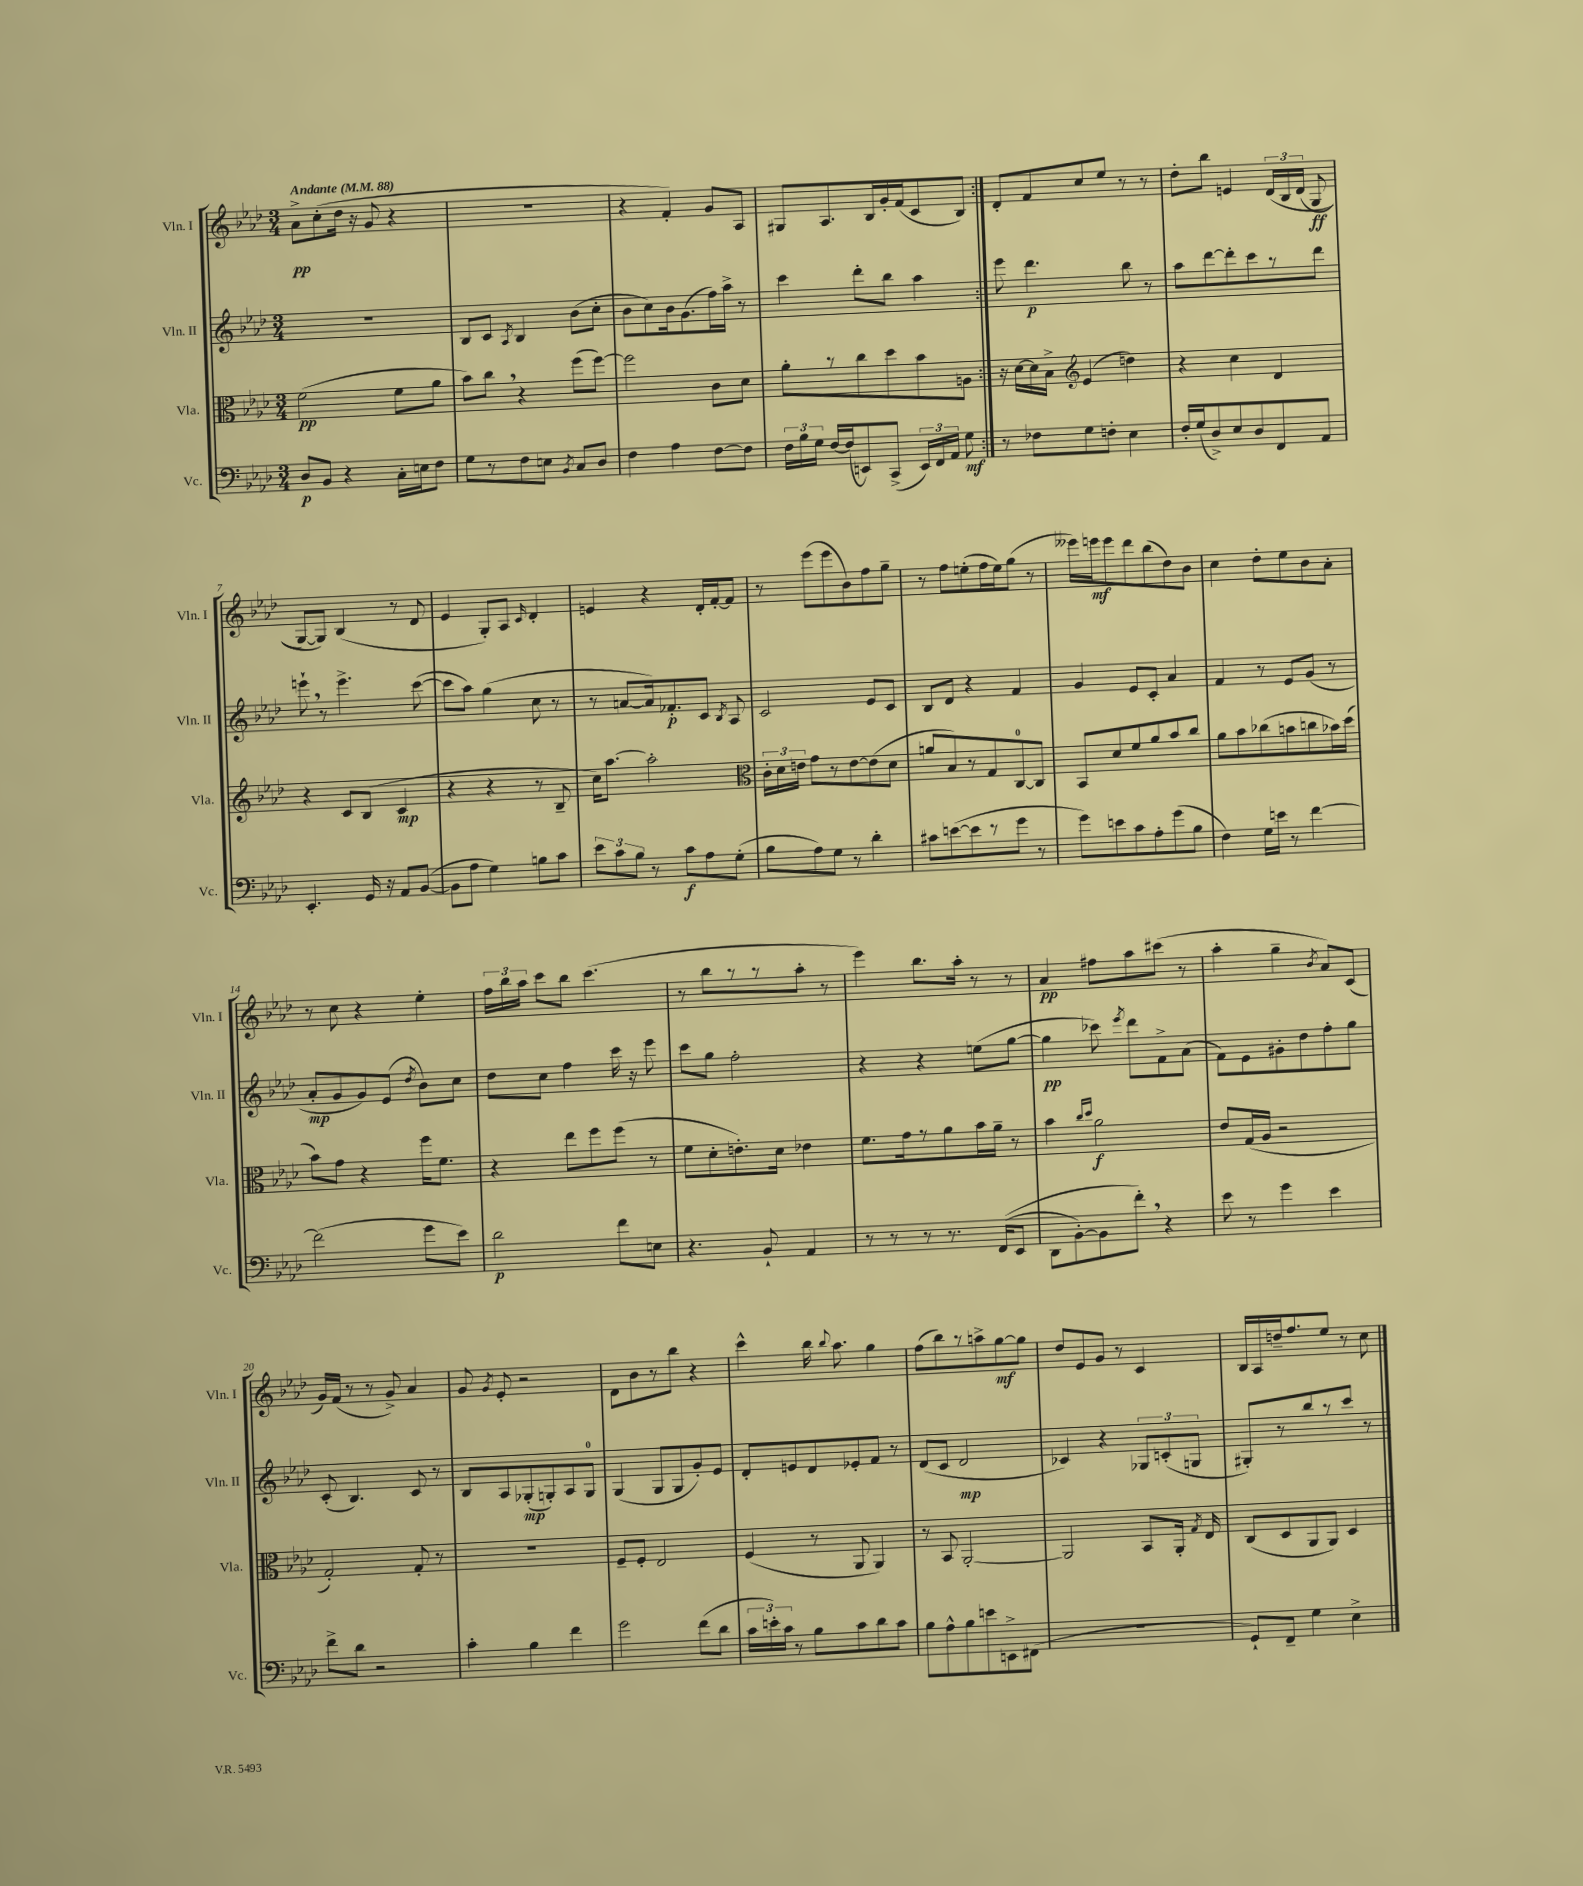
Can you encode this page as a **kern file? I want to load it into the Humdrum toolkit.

**kern	**kern	**kern	**kern
*staff4	*staff3	*staff2	*staff1
*clefF4	*clefC3	*clefG2	*clefG2
*k[b-e-a-d-]	*k[b-e-a-d-]	*k[b-e-a-d-]	*k[b-e-a-d-]
*M3/4	*M3/4	*M3/4	*M3/4
*MM88	*MM88	*MM88	*MM88
8D-	(2f	2.r	8a-^
8BB-	.	.	(8cc'
4r	.	.	16dd-
.	.	.	16r
.	.	.	8g
16C'	8f	.	4r
16E	.	.	.
8F	8a-	.	.
=	=	=	=
8G	8b-)	8B-	2.r
8r	8cc	8c	.
.	.	8qA-	.
8F	4r	4B-	.
8E	.	.	.
8qBB-	.	.	.
8C	(8ff	(8b-	.
8D-	[8ff)	8cc'	.
=	=	=	=
4F	2ff]	8b-	4r
.	.	8cc)	.
4A-	.	16b-	4f')
.	.	(8.g	.
[8F	8c	16ff)	8g
.	.	16aa-^	.
8F]	8d-	8r	8A-
=	=	=	=
24F	8a-'	4ccc	8G#
24B-	.	.	.
24G	.	.	.
[16F	8r	.	8.A-
(16F]	.	.	.
8EE)	8cc	8ddd-'	.
.	.	.	16B-
(8CC^	8dd-	8bb-	16g'
.	.	.	(16f
24EE)	8b-	4aa-	8c
24FF	.	.	.
24AA-	.	.	.
8G	8A	.	8B-)
=:|!	=:|!	=:|!	=:|!
8r	16r	8eee-	8d-'
.	[16d-	.	.
8F-	16d-]	4.ddd-	8f
.	16B-^	.	.
*	*clefG2	*	*
8G	(4e-	.	8cc
8F'	.	.	8ee-
4E-	4dd)	8bb-	8r
.	.	8r	8r
=	=	=	=
16F'	4r	8aa-	8dd-'
(16G	.	.	.
8D-^)	.	[8ddd-	8bb-
8E-	4cc	8ddd-']	4e
8D-	.	8ccc	.
8FF	4d-	8r	&(24d-
.	.	.	24B-
.	.	.	(24d-
8AA-	.	8ddd-	8G
=	=	=	=
4.EE-'	4r	8eee`	[8G)
.	.	8r	8G]&)
.	8c	4.eee^	(4B-
16GG	(8B-	.	.
16r	.	.	.
8AA-	4c	.	8r
([8BB-	.	([8ccc	8d-
=	=	=	=
8BB-]	4r	8ccc]	4e-
8A-	.	8aa-)	.
4G)	4r	(4gg	8G')
.	.	.	8A-
.	.	.	16qqc
8B	8r	8cc	4d-'
8c	8B-~	8r	.
=	=	=	=
12e-	16cc)	8r	4e
.	[8.aa-	.	.
12c	.	.	.
.	.	[8a	.
12B-	.	.	.
8r	2aa-']	16a])	4r
.	.	8.f-'	.
8c	.	.	.
8A-	.	8c	16d-'
.	.	.	[16f'
.	.	8qB-	.
(8G'	.	8A-	8f]
=	=	=	=
*	*clefC3	*	*
8B-	24c'	2c	8r
.	24d-	.	.
.	24e	.	.
8A-)	8g	.	(8eee-
8G	8r	.	8eee-
8r	[8e	.	8b-)
4d-'	(8e]	8e-	8ff
.	8d-	8c	8gg~
=	=	=	=
8c#	8a	8B-	8r
([8e	8B-)	8d-	8ff
8e]	8r	4r	(8ee'
8r	8G	.	16ff
.	.	.	16ee)
8g	[8C	4f	(8gg
8r	8C]	.	8r
=	=	=	=
8g)	8BB-	4g	16eee--)
.	.	.	16eee
8e	8d-	.	8eee
8c	8f	8e-	8ddd-
8A-'	8a-	8c'	(8bb-
(8g	8b-	4a-	8dd-)
8B-	8cc	.	8b-
=	=	=	=
4F)	8a-	4f	4cc
.	8b-	.	.
16G	(8cc-	8r	8dd-'
16e	.	.	.
8r	8b	8e-	8ee-
[4f	8cc	(8g	8b-
.	16b-)	8r	8a-'
.	(16dd-	.	.
=	=	=	=
(2f]	8b-)	8a-'	8r
.	8g	8g	8cc
.	4r	8g)	4r
.	.	(8e-	.
.	.	8qdd-	.
8g	16ff	8b-)	4ee-'
.	8.f	.	.
8e-)	.	8cc	.
=	=	=	=
2d-	4r	8dd-	24ff
.	.	.	24bb-
.	.	.	24aa-
.	.	8cc	8ccc
.	8ee-	4ff	8bb-
.	8ff	.	(4.ccc
8f	(8ff	16ccc	.
.	.	16r	.
8E	8r	8eee-	.
=	=	=	=
4.r	8f	8ccc	8r
.	8d-'	8gg	8bb-
.	8.e')	2ff'	8r
8BB-`	.	.	8r
.	16d-	.	.
4AA-	4e-	.	8aa-'
.	.	.	8r
=	=	=	=
8r	8.f	4r	4eee-)
8r	.	.	.
.	16g	.	.
8r	8r	4r	8.bb-
8.r	8a-	.	.
.	.	.	16aa-'
.	16b-	(8ee	8r
&((16FF	16a-~	.	.
8EE-	8r	[8gg	8r
=	=	=	=
8DD-	4b-	4gg]	4a-
[8BB-')	.	.	.
.	16qqcc	.	.
.	16qqdd-	.	.
8BB-]	2a-	8ccc-)	8ff#
.	.	8qeee-	.
8f'&)	.	8ddd-	8aa-
4r	.	8f^	(8ccc#
.	.	(8a-	8r
=	=	=	=
8e-	8e-	8f)	4aa-'
8r	(16G	8e-	.
.	16A-	.	.
4g	2r	8g#'	4gg~
.	.	8dd-	.
.	.	.	8qb-
4e-	.	8ff'	8a-)
.	.	8gg	(8c
=	=	=	=
8f^	2G')	(8c'	16g)
.	.	.	(16f
8d-	.	4.B-)	8r
2r	.	.	8r
.	.	.	8g^)
.	8G'	8c	4a-
.	8r	8r	.
=	=	=	=
4c'	2.r	8B-	8g
.	.	.	8qg
.	.	8A-	8e-'
4B-	.	(8G-'	2r
.	.	8G')	.
4f	.	8A-	.
.	.	8G	.
=	=	=	=
2g	8F~	(4G	8d-
.	8F'	.	8b-
.	2E-	8G	8r
.	.	8G	8bb-
(8f	.	8g')	4r
8d-	.	8e-	.
=	=	=	=
24c	(4F	8d-'	4ccc^^
24e')	.	.	.
24c	.	.	.
8r	.	8e	.
8B-	8r	8d-	16bb-
.	.	.	8qqbb-
.	.	.	8.aa-
8c	8AA-	8e-'	.
8d-	4AA-)	8f	4gg
8c	.	8r	.
=	=	=	=
8B-	8r	(8d-	(8ff
8A-^^	8BB-	8c	8bb-)
8B-	[2AA-'	2d-	8r
8e	.	.	8aa^
8EE^	.	.	[8gg
(8FF#	.	.	8gg]
=	=	=	=
2.r	2AA-]	4c-)	8dd-
.	.	.	8e-
.	.	4r	8g
.	.	.	8r
.	8BB-	12G-	4c
.	.	(12c'	.
.	16AA-'	.	.
.	.	12G	.
.	8qG	.	.
.	16E-	.	.
=	=	=	=
8GG`)	(8C	8G#')	16B-
.	.	.	16A-
8FF~	8D-	8r	16dd~
.	.	.	8.ff
4G	8AA-	8bb-	.
.	8AA-)	8r	8ee-
4E-^	4D-	8ccc	8r
.	.	8r	8cc
==	==	==	==
*-	*-	*-	*-
